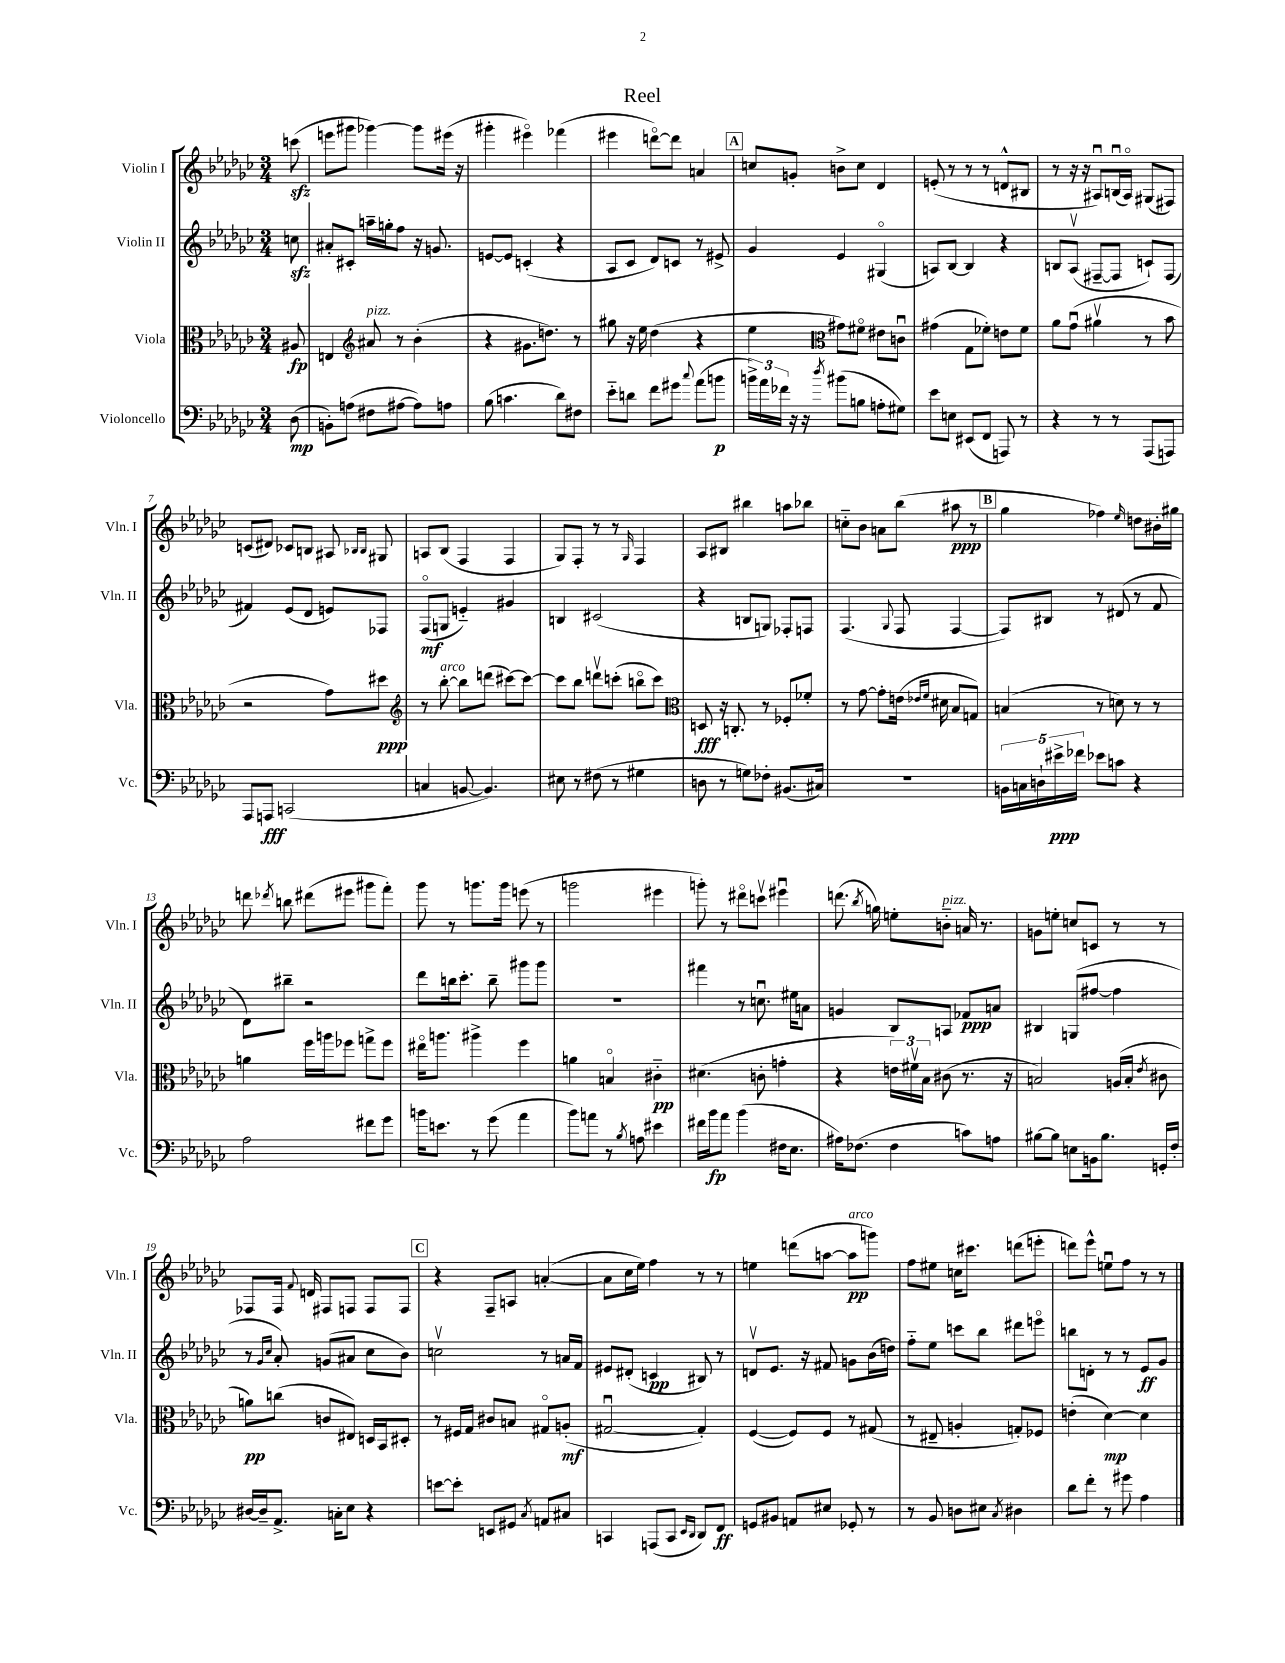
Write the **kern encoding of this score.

**kern	**dynam	**kern	**dynam	**kern	**dynam	**kern	**dynam
*part4	*part4	*part3	*part3	*part2	*part2	*part1	*part1
*staff4	*staff4	*staff3	*staff3	*staff2	*staff2	*staff1	*staff1
*I"Violoncello	*	*I"Viola	*	*I"Violin II	*	*I"Violin I	*
*I'Vc.	*	*I'Vla.	*	*I'Vln. II	*	*I'Vln. I	*
*clefF4	*	*clefC3	*	*clefG2	*	*clefG2	*
*k[b-e-a-d-g-c-]	*	*k[b-e-a-d-g-c-]	*	*k[b-e-a-d-g-c-]	*	*k[b-e-a-d-g-c-]	*
*M3/4	*	*M3/4	*	*M3/4	*	*M3/4	*
=	=	=	=	=	=	=	=
(8D-\	mp	8A#X/	fp	8ccnzz\	.	(8cccnzz\	.
=1	=1	=1	=1	=1	=1	=1	=1
8BBn'\L)	.	4En/	.	8a#X'/L	.	8eeen\L	.
(8An\J	.	.	.	8c#X'/J	.	8ggg#X\J	.
*	*	*clefG2	*	*	*	*	*
!	!	!LO:TX:a:i:t=pizz.	!	!	!	!	!
8F#X\L	.	8a#X/	.	16aan~\LL	.	[4ggg-X\)	.
.	.	.	.	16ggn'\J	.	.	.
[8A#X\J	.	8r	.	8ff\J	.	.	.
8A#\L])	.	(4b-'\	.	16r	.	8ggg-\L]	.
.	.	.	.	8.gn/	.	.	.
8An\J	.	.	.	.	.	(16eee#X\Jk	.
.	.	.	.	.	.	16r	.
=2	=2	=2	=2	=2	=2	=2	=2
(8B-\	.	4r	.	[8en/L	.	4ggg#X'\	.
4.cn\	.	.	.	8e/J]	.	.	.
.	.	8.g#X\L	.	(4cn'/	.	4eee#X\)	.
.	.	8.ddn\J)	.	.	.	.	.
8d-\L)	.	.	.	4r	.	(4fff-X\	.
8F#X\J	.	8r	.	.	.	.	.
=3	=3	=3	=3	=3	=3	=3	=3
8e-\L	.	8gg#X\	.	8A-/L	.	4eee#X\	.
8dn\J	.	16r	.	8c-/J	.	.	.
.	.	16ee-\	.	.	.	.	.
8f\L	.	(4dd-\	.	8d-/L)	.	[8dddn\L)	.
8g#X\J	.	.	.	8cn/J	.	8ddd\J]	.
8qqcc-/	.	.	.	.	.	.	.
(8a-\L	.	4r	.	8r	.	4an/	.
8bn\J	p	.	.	8e#X^/	.	.	.
!!LO:REH:place=s1:t=A
=4	=4	=4	=4	=4	=4	=4	=4
24bn^\LL)	.	4ee-\	.	4g-/	.	8ccn/L	.
24a-\	.	.	.	.	.	.	.
24f-X\JJ	.	.	.	.	.	.	.
16r	.	.	.	.	.	8gn'/J	.
16r	.	.	.	.	.	.	.
8qdd-/	.	.	.	.	.	.	.
*	*	*clefC3	*	*	*	*	*
(8b#X\L	.	8g#X\L)	.	4e-/	.	8bn^\L	.
8Bn\J	.	8f#X\J	.	.	.	8cc\J	.
8An'\L	.	8e#X\L	.	(4G#X/	.	4d-/	.
8G#X\J)	.	8cnu\J	.	.	.	.	.
=5	=5	=5	=5	=5	=5	=5	=5
8e-\L	.	(4g#X\	.	8An/L)	.	(8en'/	.
8En\J	.	.	.	[8B-/J	.	8r	.
(8EE#X/L	.	8G-\L	.	4B-/]	.	8r	.
8FF/J	.	8f-X'\J)	.	.	.	8r	.
8AAAn/)	.	8en\L	.	4r	.	8dn^^/L	.
8r	.	8f-\J	.	.	.	8B#X/J	.
=6	=6	=6	=6	=6	=6	=6	=6
4r	.	8a-\L	.	8Bn/L	.	8r	.
.	.	(8g-u\J	.	(8A-v/J	.	16r	.
.	.	.	.	.	.	16r	.
8r	.	4a#Xv\	.	[8F#X~/L	.	8A#Xu/L)	.
8r	.	.	.	8F#/J]	.	(16Bnu/L	.
.	.	.	.	.	.	16A#/JJ)	.
(8AAA-/L	.	8r	.	8cn`/L)	.	(8G#X/L	.
8AAAn/J)	.	8b-\	.	(8F#/J	.	8F#X/J)	.
!!LO:LB:g=z
=7	=7	=7	=7	=7	=7	=7	=7
8AAA-/L	.	2r	.	4f#X/)	.	(8cn/L	.
8AAAn/J	fff	.	.	.	.	8d#X/J)	.
(2CCn/	.	.	.	(8e-/L	.	8c-X/L	.
.	.	.	.	8d-/J	.	8Bn/J	.
.	.	8g-\L)	.	8en/L)	.	8A#X/	.
.	.	.	.	.	.	16qqB-X/LL	.
.	.	.	.	.	.	16qqB-/JJ	.
.	.	8dd#X\J	ppp	8F-X/J	.	8G#X/	.
=8	=8	=8	=8	=8	=8	=8	=8
*	*	*clefG2	*	*	*	*	*
4Cn/	.	8r	.	(8F/L	mf	8An/L	.
!	!	!LO:TX:a:i:t=arco	!	!	!	!	!
.	.	[8bb-'\	.	8Gn/J	.	(8B-/J	.
[8BBn/	.	8bb-\L]	.	4en/)	.	4F/	.
4.BB/])	.	(8dddn\J	.	.	.	.	.
.	.	[8ccc#X\L)	.	4g#X/	.	4F/	.
.	.	8ccc#\J_	.	.	.	.	.
=9	=9	=9	=9	=9	=9	=9	=9
8E#X\	.	8ccc#\L]	.	4Bn/	.	8G-/L)	.
8r	.	8bb-\J	.	.	.	8F'/J	.
(8F#X\	.	8dddnv\L	.	(2c#X/	.	8r	.
8r	.	(8cccn'\J	.	.	.	8r	.
.	.	.	.	.	.	16qqG-/	.
4G#X\	.	8bbn\L	.	.	.	4F/	.
.	.	8ccc\J)	.	.	.	.	.
=10	=10	=10	=10	=10	=10	=10	=10
*	*	*clefC3	*	*	*	*	*
8Dn\	.	8Dn/	fff	4r	.	8A-/L	.
8r	.	16r	.	.	.	8B#X/J	.
.	.	8.Cn'/	.	.	.	.	.
8Gn\L)	.	.	.	8Bn/L	.	4bb#X\	.
8F-X'\J	.	8r	.	8Gn/J)	.	.	.
(8.BB#X/L	.	8F-X'/L	.	8F-X'/L	.	8aan\L	.
.	.	8f-X'/J	.	8Fn/J	.	8bb-X\J	.
16C#X/Jk)	.	.	.	.	.	.	.
=11	=11	=11	=11	=11	=11	=11	=11
2.r	.	8r	.	(4.F/	.	8ccn\L	.
.	.	[8g-\	.	.	.	8b-\J	.
.	.	8g-'\L]	.	.	.	8an\L	.
.	.	.	.	8qqG-/	.	.	.
.	.	(16en\Jk	.	8F/	.	(8bb-\J	.
.	.	16qqe-X/LL	.	.	.	.	.
.	.	16qqf/JJ	.	.	.	.	.
.	.	16d#X\	.	.	.	.	.
.	.	8B-/L	.	[4F/	.	8aa#X\	ppp
.	.	8Gn/J)	.	.	.	8r	.
!!LO:REH:place=s1:t=B
=12	=12	=12	=12	=12	=12	=12	=12
20BBn\LL	.	(4Bn/	.	8F/L])	.	4gg-\	.
20Cn\	.	.	.	.	.	.	.
20Dn`\	.	.	.	.	.	.	.
.	.	.	.	8B#X/J	.	.	.
20e#X^\	ppp	.	.	.	.	.	.
20f-X\JJ	.	.	.	.	.	.	.
8e-X\L	.	8r	.	8r	.	4ff-X\)	.
8cn\J	.	8dn\)	.	(8d#X/	.	.	.
.	.	.	.	.	.	16qqee-/	.
4r	.	8r	.	8r	.	8ddn\L	.
.	.	8r	.	8f/	.	16b#X'\L	.
.	.	.	.	.	.	16gg#X\JJ	.
!!LO:LB:g=z
=13	=13	=13	=13	=13	=13	=13	=13
2A-\	.	4an\	.	8d-\L)	.	8dddn\	.
.	.	.	.	.	.	8qddd-X/	.
.	.	.	.	8bb#X~\J	.	8bbn\	.
.	.	16ff\LL	.	2r	.	(8ddd#X\L	.
.	.	16aan\J	.	.	.	.	.
.	.	8ff-X\J	.	.	.	8eee#X\J	.
8f#X\L	.	8ggn^\L	.	.	.	8ggg#X\L	.
8g-\J	.	8ff-\J	.	.	.	8fff'\J)	.
=14	=14	=14	=14	=14	=14	=14	=14
16bn\KL	.	16ee#X\KL	.	8ddd-\L	.	8ggg-\	.
8.en\J	.	8.aan\J	.	.	.	.	.
.	.	.	.	16bbn\k	.	8r	.
.	.	.	.	8.ccc-'\J	.	.	.
8r	.	4aa#X^\	.	.	.	8.gggn\L	.
(8g-\	.	.	.	8bb~\	.	.	.
.	.	.	.	.	.	16ggg\Jk	.
4a-\	.	4ff\	.	8ggg#X\L	.	(8eeen\	.
.	.	.	.	8ggg#\J	.	8r	.
=15	=15	=15	=15	=15	=15	=15	=15
8b-\L)	.	4an\	.	2.r	.	2gggn\	.
8an\J	.	.	.	.	.	.	.
8r	.	4Bn/	.	.	.	.	.
8qB-/	.	.	.	.	.	.	.
8An\	.	.	.	.	.	.	.
4e#X\	.	4c#X\	pp	.	.	4eee#X\	.
=16	=16	=16	=16	=16	=16	=16	=16
16f#X\LL	.	(4.d#X\	.	4fff#X\	.	8gggn'\)	.
16b-\J	fp	.	.	.	.	.	.
8a-\J	.	.	.	.	.	8r	.
(4b-\	.	.	.	8r	.	8ddd#X\L	.
.	.	8cn'\	.	8.ccnu\	.	8cccnv\J	.
16F#X\KL	.	4gn'\	.	.	.	4eee#Xu\	.
8.E-\J	.	.	.	16ee#X\KL	.	.	.
.	.	.	.	8an\J	.	.	.
=17	=17	=17	=17	=17	=17	=17	=17
16A#X\KL)	.	4r	.	4gn/	.	(8.dddn\	.
(8.F-X\J	.	.	.	.	.	.	.
.	.	.	.	.	.	8qbb-/	.
.	.	.	.	.	.	16ggn\)	.
4F-\	.	24en\LL)	.	8B-/L	.	8een'\L	.
.	.	24f#Xv\	.	.	.	.	.
.	.	24B-\JJ	.	.	.	.	.
!	!	!	!	!	!	!LO:TX:a:i:t=pizz.	!
.	.	(8c#X\	.	8An/J	.	8bn\J	.
8cn\L)	.	8.r	.	8f-X/L	ppp	16an/	.
.	.	.	.	.	.	8.r	.
8An\J	.	.	.	8an/J	.	.	.
.	.	16r	.	.	.	.	.
=18	=18	=18	=18	=18	=18	=18	=18
[8B#X\L	.	2Bn/)	.	4B#X/	.	8gn\L	.
8B#\J]	.	.	.	.	.	8een'\J	.
8En\L	.	.	.	(8Gn/L	.	8ccn/L	.
16BBn\k	.	.	.	[8ff#X/J	.	8cn/J	.
8.B#\J	.	.	.	.	.	.	.
.	.	(16An/LL	.	4ff#\]	.	8r	.
.	.	16B'/JJ	.	.	.	.	.
.	.	8qe-/	.	.	.	.	.
16GGn'/LL	.	8c#X\	.	.	.	8r	.
16F'/JJ	.	.	.	.	.	.	.
!!LO:LB:g=z
=19	=19	=19	=19	=19	=19	=19	=19
[16D#X/LL	.	8an\L)	pp	8r	.	8F-X/L	.
16D#~/J]	.	.	.	.	.	.	.
.	.	.	.	16qqg-/LL	.	.	.
.	.	.	.	16qqcc-/JJ	.	.	.
8.AA-^/J	.	(8ccn\J	.	8a-'/)	.	16F-/Jk	.
.	.	.	.	.	.	8qqf/	.
.	.	.	.	.	.	16dn/	.
.	.	8cn/L	.	(8gn/L	.	8F#X/L	.
16Cn'\KL	.	.	.	.	.	.	.
8E-\J	.	8E#X/J)	.	8a#X/J	.	8Fn/J	.
4r	.	16Dn/LL	.	8cc-\L	.	8F/L	.
.	.	16BB-/J	.	.	.	.	.
.	.	8D#X'/J	.	8b-\J)	.	8F/J	.
!!LO:REH:place=s1:t=C
=20	=20	=20	=20	=20	=20	=20	=20
[8en\L	.	8r	.	2ccnv\	.	4r	.
8e'\J]	.	16F#X/LL	.	.	.	.	.
.	.	16G-/JJ	.	.	.	.	.
8EEn/L	.	8c#X/L	.	.	.	8F~/L	.
8GG#X/J	.	8Bn/J	.	.	.	8An/J	.
8qC-/	.	.	.	.	.	.	.
8AAn/L	.	8G#X/L	.	8r	.	([4an'/	.
8C#X/J	.	(8An'/J	mf	16an/LL	.	.	.
.	.	.	.	16f/JJ	.	.	.
=21	=21	=21	=21	=21	=21	=21	=21
4CCn/	.	[2G#Xu/	.	8e#X/L	.	8a\L]	.
.	.	.	.	(8d#X'/J	.	16cc-\L	.
.	.	.	.	.	.	16ee-\JJ)	.
(8AAAn/L	.	.	.	4cn/	pp	4ff\	.
8CC/J	.	.	.	.	.	.	.
16qqEE-/LL	.	.	.	.	.	.	.
16qqDD-/JJ	.	.	.	.	.	.	.
8DD-/L)	.	4G#'/])	.	8B#X/)	.	8r	.
8FF/J	ff	.	.	8r	.	8r	.
=22	=22	=22	=22	=22	=22	=22	=22
8GGn/L	.	([4F/	.	8dnv/L	.	4een\	.
8BB#X/J	.	.	.	8.e-/J	.	.	.
8AAn/L	.	8F/L])	.	.	.	(8dddn\L	.
.	.	.	.	16r	.	.	.
8E#X/J	.	8F/J	.	8f#X/	.	[8aan\J	.
!	!	!	!	!	!	!LO:TX:a:i:t=arco	!
8GG-X'/	.	8r	.	8gn\L	.	8aa\L]	pp
8r	.	(8G#X/	.	(16b-\L	.	8gggn\J)	.
.	.	.	.	16ddn\JJ)	.	.	.
=23	=23	=23	=23	=23	=23	=23	=23
8r	.	8r	.	8ff\L	.	8ff\L	.
8BB-/	.	8E#X~/	.	8ee-\J	.	8ee#X\J	.
8Dn\L	.	4An'/	.	8cccn\L	.	16ccn\KL	.
.	.	.	.	.	.	8.ccc#X\J	.
8E#X\J	.	.	.	8bb-\J	.	.	.
8qC-/	.	.	.	.	.	.	.
4D#X\	.	8Gn'/L)	.	8ddd#X\L	.	(8dddn\L	.
.	.	8F-X/J	.	8eeen\J	.	8eeen'\J	.
=24	=24	=24	=24	=24	=24	=24	=24
8d-\L	.	(4en'\	.	8bbn\L	.	8dddn\L)	.
8f'\J	.	.	.	8dn'\J	.	8eee-^^\J	.
8r	.	[4d-\)	mp	8r	.	8eenu\L	.
8g#X\	.	.	.	8r	.	8ff\J	.
4A-\	.	4d-\]	.	8e-/L	ff	8r	.
.	.	.	.	8g-/J	.	8r	.
==	==	==	==	==	==	==	==
*-	*-	*-	*-	*-	*-	*-	*-
